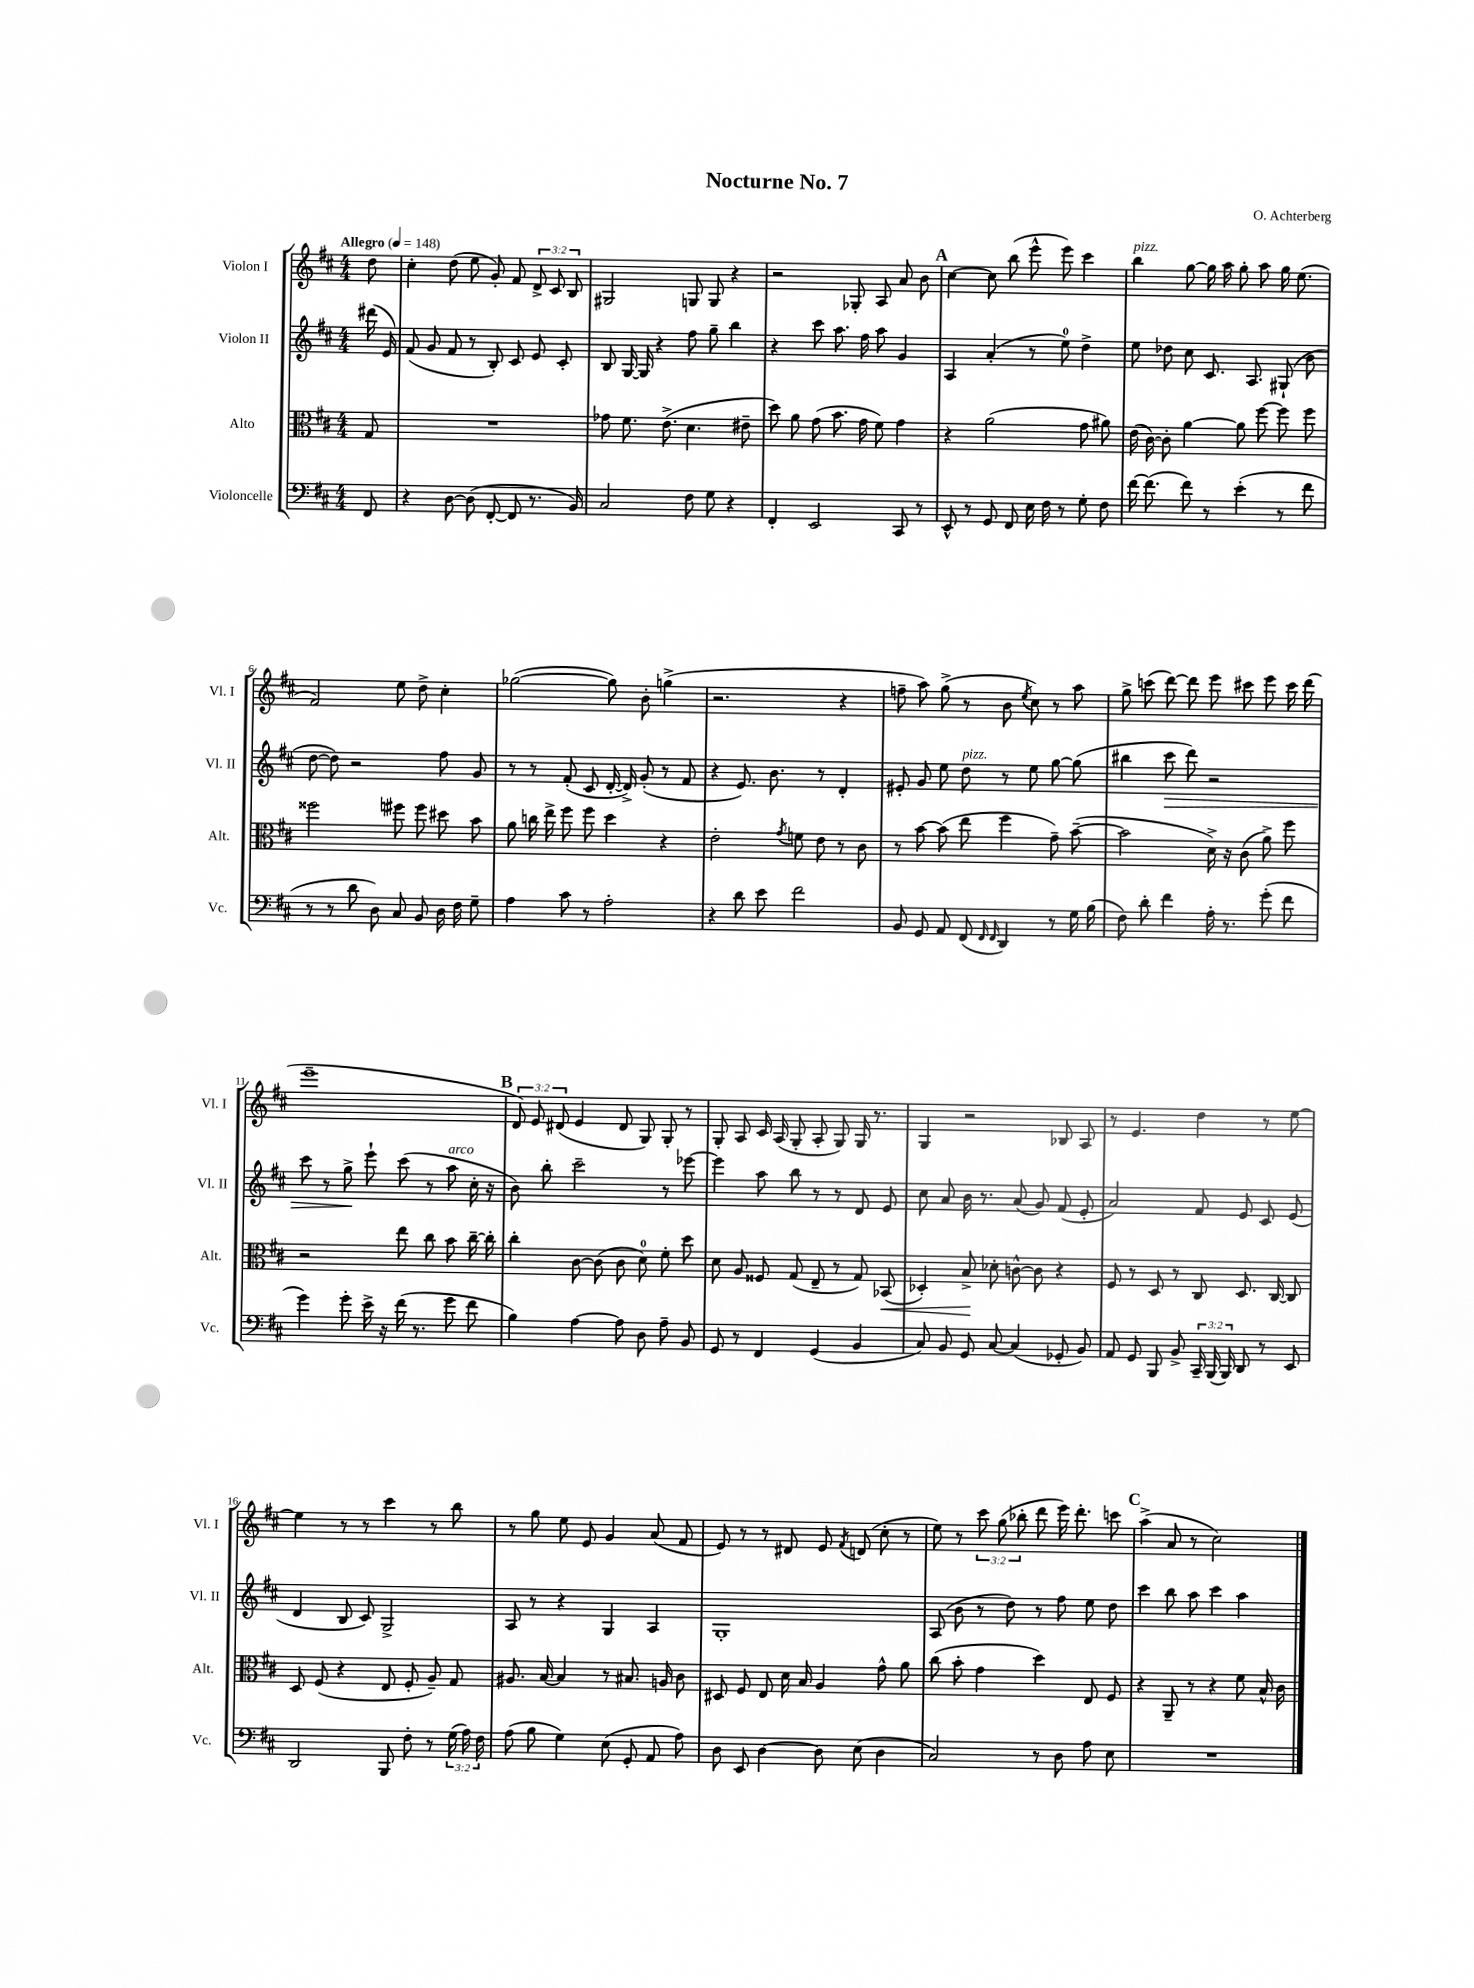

**kern	**kern	**kern	**kern
*staff4	*staff3	*staff2	*staff1
*clefF4	*clefC3	*clefG2	*clefG2
*k[f#c#]	*k[f#c#]	*k[f#c#]	*k[f#c#]
*M4/4	*M4/4	*M4/4	*M4/4
*MM148	*MM148	*MM148	*MM148
8FF#	8G	(16ddd#	8dd
.	.	16e)	.
=	=	=	=
4r	1r	(8f#	4cc#'
.	.	8g	.
[8D	.	8f#	(8dd
(8D]	.	8r	8ee
[8FF#'	.	8B')	8g')
8FF#]	.	8c#	8f#
8.r	.	8e	12d^
.	.	.	12c#
.	.	8c#'	.
.	.	.	12B
16BB)	.	.	.
=	=	=	=
2C#	8g-	8B	2G#
.	8.f#	[16G	.
.	.	16G]	.
.	.	4r	.
.	(8.e^	.	.
8F#	4.d	8ff#	8G
8G	.	8gg~	8G
4r	.	4bb	4r
.	8e#~	.	.
=	=	=	=
4FF#'	8dd)	4r	2r
.	8a	.	.
2EE	(8g	8ccc#	.
.	8.b	8.aa	.
.	.	.	8G-'
.	16g	16ff#	.
.	8f#)	8aa	8A
8CC#	4g	4g	8a
8r	.	.	8b
=	=	=	=
8EE^^	4r	4A	[4cc#
8r	.	.	.
8GG	(2a	(4a'	8cc#]
8FF#	.	.	(8bb
16E	.	8r	8eee^^
16F#	.	.	.
8r	.	8ee)	8eee)
8G'	8g	4dd^	4ccc#
8F#	8a#)	.	.
=	=	=	=
[16f#	(16e	8ee	4bb
(8.f#]	[16c#)	.	.
.	8c#']	8dd-	.
8f#)	[4a	8cc#	[8gg
8r	.	8.c#	16gg]
.	.	.	16aa
(4e'	8a]	.	8gg'
.	.	8.A	.
.	[8ff#	.	8aa
8r	8ff#]	(8G#`	16gg
.	.	.	(8.ee
8f#	8ff#	8b	.
=	=	=	=
8r	2ff##	[8dd	2f#)
8r	.	8dd])	.
8d	.	2r	.
8D)	.	.	.
8C#	8ff#	.	8ee
8BB	8ff#	.	8dd^
16D	8dd#	8ff#	4cc#'
16F#	.	.	.
8G~	8b	8g	.
=	=	=	=
4A	8a	8r	([2gg-
.	16cc	8r	.
.	16ee^	.	.
8c#	8ff#	(8f#'	.
8r	8ff#	8c#	.
2A'	4dd	[16d'	8gg-])
.	.	16d^])	.
.	.	(8g'	8b'
.	4r	8r	(4gg^
.	.	8f#	.
=	=	=	=
4r	2e'	4r	2.r
8d	.	8.e)	.
8e	.	.	.
.	.	8.b	.
.	8qg	.	.
2f#	8f	.	.
.	8e	8r	.
.	8r	4d'	4r
.	8c#	.	.
=	=	=	=
8BB	8r	8e#'	8ff~
8GG	[8b	8g	8aa)
8AA	(8b]	8ee	(8gg^
(8FF#	8ee	8dd	8r
16qqFF#	.	.	.
16qqFF#	.	.	.
4DD)	4ff#	8r	8b
.	.	.	8qee
.	.	8ee	8cc#)
8r	8g~)	[8gg	8r
16G	([8b~	(8gg]	8aa
(16B	.	.	.
=	=	=	=
8F#)	2b]	4bb#	8gg^
8d'	.	.	(8ccc
4f#	.	8ccc#	[8ddd)
.	.	8ddd)	8ddd]
16A'	16d^)	2r	8eee
8.r	16r	.	.
.	(8c#	.	8ccc#
(8g'	8a^)	.	8eee
8f#	8ff#	.	16ccc#
.	.	.	(16ddd
=	=	=	=
4g)	2r	8ccc#	1eee~
.	.	8r	.
8g'	.	8gg^	.
16e^	.	8eee`	.
16r	.	.	.
(16f#	8ee	(8ccc#	.
8.r	.	.	.
.	8cc#	8r	.
8g	8b	8aa	.
8f#	[16cc#~	16cc#'	.
.	16cc#']	16r	.
=	=	=	=
4B)	4cc#'	8b)	12d)
.	.	.	12e
.	.	8bb'	.
.	.	.	(12d#
[4A	[8c#	2ccc#~	4e
.	(8c#]	.	.
8A]	8c#	.	8d#
8D	8d)	.	8G)
8A~	8f#'	8r	8G'
8BB	8dd	[8eee-	8r
=	=	=	=
8GG	8d	4eee-]	8G'
8r	8A	.	8A
4FF#	8F##	8aa	16c#
.	.	.	(16A
.	(8G	8bb	8G'
(4GG	8E~	8r	8A'
.	8r	8r	8G)
4BB	8G)	8d	16G
.	.	.	8.r
.	(8BB-	8e	.
=	=	=	=
8C#)	4D-')	8cc#	4G
8BB	.	8a	.
8GG	8B^	16b	2r
.	.	8.r	.
[8C#	8d-'	.	.
(4C#]	[8c^^	(8a	.
.	8c]	8g)	.
8GG-'	4r	(8f#	8B-
8BB)	.	8e'	8A
=	=	=	=
8AA	8F#	2a)	8r
8GG	8r	.	4.e
8BBB	8D	.	.
8BB^	8r	.	.
24CC#~	8C#	8f#	4dd
(24BBB	.	.	.
24BBB)	.	.	.
8DD	8.D	8e	.
8r	.	8c#	8r
.	[16C#	.	.
8EE	8C#]	(8e	[8ee
=	=	=	=
2DD	8D	4d	4ee]
.	(8F#	.	.
.	4r	8B	8r
.	.	8c#)	8r
8BBB	8E	2G^	4ccc#
8F#'	8F#'	.	.
8r	8A~)	.	8r
(24G	8G	.	8bb
24A)	.	.	.
24F#	.	.	.
=	=	=	=
(8A	8.A#	8A	8r
8B	.	8r	8gg
.	[16B	.	.
4G)	4B]	4r	8ee
.	.	.	8e
(8E	8r	4G	4g
8GG'	8.B#	.	.
8AA	.	4A	(8a
.	16A	.	.
8A)	8c#	.	8f#
=	=	=	=
8D	8D#	1G'	8e)
8EE	8F#	.	8r
[4D	8E	.	8r
.	16d	.	8d#
.	16B	.	.
8D]	4A	.	8e
.	.	.	8qf#
(8E	.	.	(8d
4D	8g^^	.	8cc#'
.	8a	.	8r
=	=	=	=
2C#)	(8cc#	(8A	8ee)
.	8b'	8b	8r
.	4g	8r	12ccc#
.	.	.	(12gg
.	.	8dd)	.
.	.	.	12bb-'
8r	4dd)	8r	8ddd
8D	.	8ff#	16eee)
.	.	.	8.ddd'
8A	8E	8ee	.
8E	8F#	8dd	8ccc
=	=	=	=
1r	4r	4ccc#	(4aa^
.	8AA~	8bb	8a
.	8r	8aa	8r
.	4r	4ccc#	2cc#)
.	8f#	4aa	.
.	16B^^	.	.
.	16c#	.	.
==	==	==	==
*-	*-	*-	*-
